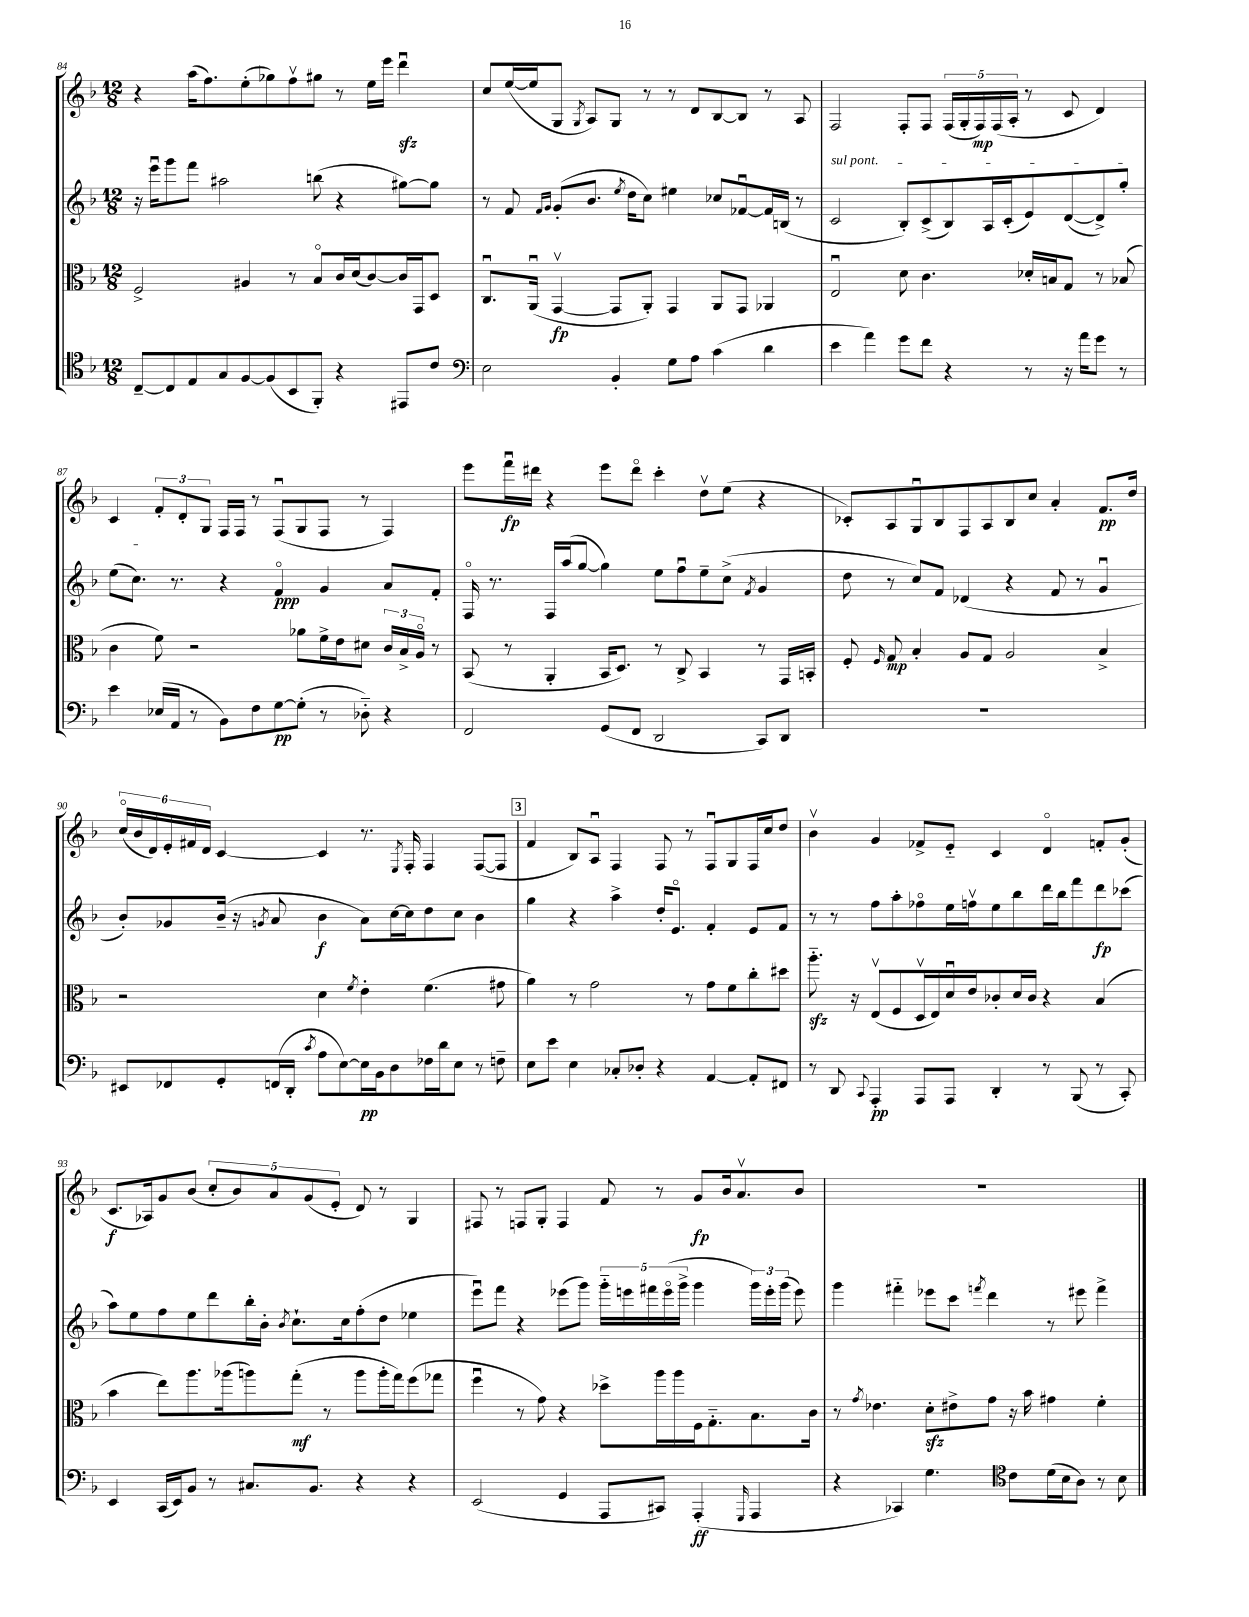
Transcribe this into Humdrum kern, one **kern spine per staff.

**kern	**kern	**kern	**kern
*staff4	*staff3	*staff2	*staff1
*clefC4	*clefC3	*clefG2	*clefG2
*k[b-]	*k[b-]	*k[b-]	*k[b-]
*M12/8	*M12/8	*M12/8	*M12/8
[8C~	2F^	16r	4r
.	.	16eeeu	.
8C]	.	8ggg	.
8E	.	8fff	(16aa
.	.	.	8.ff)
8G	.	2aa#	.
[8F	4A#	.	(8ee'
(8F]	.	.	8gg-)
8BB-	8r	.	8ffv
8FF')	8B-o	(8bb	8gg#
4r	16c	4r	8r
.	(16d	.	.
.	[8c)	.	16ee
.	.	.	16eee
8EE#	16c]	[8gg#)	4dddu
.	16GG	.	.
8c	8D	8gg#]	.
=	=	=	=
*clefF4	*	*	*
2E	8.Cu	8r	8cc
.	.	8f	([16ee
.	(16AAu	.	16ee]
.	.	16qqf	.
.	.	16qqg	.
.	[4GGv	(8g'	8G
.	.	.	8qG
.	.	8.b-	8A)
4BB-'	8GG]	.	8G
.	.	8qee	.
.	.	16dd	.
.	8AA')	8cc)	8r
8G	4GG	4ee#	8r
8A	.	.	8d
(4c	8AA	8cc-	[8B-
.	8GG	[8f-u	8B-]
4d	4AA-	16f-]	8r
.	.	(16B	.
.	.	8r	8A
=	=	=	=
4e	2Eu	2c	2F
4a)	.	.	.
8g	8d	8B-')	8F'
8f	4.c	(8c^	8F
4r	.	8B-)	(20F
.	.	.	20G'
.	.	.	20F)
.	.	16A	.
.	.	.	(20F
.	.	(16c'	.
.	.	.	20A'
8r	16d-'	8e)	8r
.	16B	.	.
16r	8G	([8d	8c
16a	.	.	.
8g	8r	8d^])	4d)
8r	(8B-	8gg'	.
=	=	=	=
4e	4c	(8ee	4c
.	.	8.cc)	.
(16E-	8f)	.	12f'
16AA	.	8.r	.
.	.	.	12d'
8r	2r	.	.
.	.	.	12G
8BB-)	.	4r	16F
.	.	.	16F
8F	.	.	8r
[8G	.	4fo	(8Fu
(8G']	8a-	.	8G
8r	16f^	4g	8F
.	16e	.	.
8D-'~)	8d#	.	8r
4r	24c	8a	4F)
.	24B-^	.	.
.	24Ao	.	.
.	8r	8f'	.
=	=	=	=
2FF	(8BB-	16Fo	8eee
.	.	8.r	.
.	8r	.	16fffu
.	.	.	16ddd#
.	4AA'	16F	4r
.	.	(16aa	.
.	.	[8gg	.
(8GG	16BB-	4gg])	8eee
.	8.D)	.	.
8FF	.	.	8ddd#o
2DD	8r	8ee	4ccc'
.	8C^	8ffu	.
.	4BB-	8ee~	8ddv
.	.	(8cc^	(8ee
.	.	8qf	.
8CC)	8r	4g	4r
8DD	16GG	.	.
.	16BB'	.	.
=	=	=	=
1.r	8F'	8dd	8c-')
.	16qqF	.	.
.	8G	8r	8A
.	4B-'	8cc)	8Gu
.	.	8f	8B-
.	8A	(4d-	8F
.	8G	.	8A
.	2A	4r	8B-
.	.	.	8cc
.	.	8f	4a'
.	.	8r	.
.	4B-^	4gu	8.f
.	.	.	16dd
=	=	=	=
8EE#	2r	8b-')	(24cco
.	.	.	24b-
.	.	.	24d)
8FF-	.	8g-	24e'
.	.	.	24f#
.	.	.	24d
8GG'	.	(16b-~	[4c
.	.	16r	.
.	.	8qg	.
(16FF	.	8a	.
16DD'	.	.	.
8qc	.	.	.
8A	4d	4b-	4c]
[8E)	.	.	.
.	8qf	.	.
16E]	4e'	8a)	8.r
16BB-	.	.	.
8D	.	[16cc	.
.	.	.	8qE
.	.	16cc]	16F'
16F-	(4.f	8dd	4F
16d	.	.	.
8E	.	8cc	.
8r	.	4b-	([8F
8F~	8g#	.	8F]
=	=	=	=
8E	4a)	4gg	4f
8e	.	.	.
4E	8r	4r	8B-)
.	2g	.	8Au
8C-'	.	4aa^	4F
8D-'	.	.	.
4r	.	16dd'	8F
.	.	8.eo	.
.	8r	.	8r
[4AA	8g	4f'	8Fu
.	8f	.	8G
8AA']	8cc'	8e	16F
.	.	.	16cc
8FF#	8dd#	8f	8dd
=	=	=	=
8r	8.aa'~	8r	4b-v
8DD	.	8r	.
.	16r	.	.
8qqCC	.	.	.
4AAA'	(8Ev	8ff	4g
.	8F	8aa'	.
8AAA	16Dv	8ff-o	8f-^
.	16E)	.	.
8AAA	16du	16ee	8e'~
.	16e	16ffv	.
4DD'	8c-'	8ee	4c
.	16d	8bb-	.
.	16c-	.	.
8r	4r	16ddd	4do
.	.	16bb-	.
(8BBB-	.	8fff	.
8r	(4B-	8ddd	8f'
8CC')	.	(8ccc-	(8g'
=	=	=	=
4EE	4b-	8aa)	8.c
.	.	8ee	.
.	.	.	16A-)
(16CC	8ee)	8ff	8g
16EE)	.	.	.
8BB-	8.aa	8ee	(8b-
8r	.	8ddd	10cc'
.	(16aa-	.	.
.	.	.	10b-)
8.C#	8aa)	16bb-'	.
.	.	16b-'	.
.	.	.	10a
.	.	8qb-	.
.	(8gg'	8.cc`	.
.	.	.	(10g
8.BB-	.	.	.
.	8r	.	.
.	.	.	10e'
.	.	16cc	.
4r	8aa	(8ff'	8d)
.	16aa'	8dd	8r
.	16gg)	.	.
4r	(8ff	4ee-	4G
.	8gg-	.	.
=	=	=	=
(2EE	4ffu	8eeeu)	8F#
.	.	8fff	8r
.	8r	4r	8F
.	8g)	.	8G'
4GG	4r	(8eee-	4F
.	.	8ggg)	.
8AAA	8dd-^	20ggg'~	8f
.	.	20eee	.
.	.	20fff#	.
8CC#)	16aa	.	8r
.	.	(20eeeo	.
.	16aa	.	.
.	.	20ggg^	.
(4AAA'	16F	4ggg	8g
.	8.G'~	.	.
.	.	.	16b-
.	.	.	8.av
16qqGGG	.	.	.
4AAA	8.B-	24ggg)	.
.	.	24eee'	.
.	.	(24ggg	.
.	.	8eee)	8b-
.	16c	.	.
=	=	=	=
4r	8r	4ggg	1.r
.	8qg	.	.
.	4.e-	.	.
4CC-)	.	4fff#'~	.
4.G	8d'	8eee-	.
.	8e#^	8ccc	.
.	.	8qfff	.
.	8g	4ddd	.
*clefC4	*	*	*
8c	16r	.	.
.	16b-	.	.
(16d	4g#	8r	.
16B-	.	.	.
8A)	.	8eee#	.
8r	4f'	4fff^	.
8B-	.	.	.
==	==	==	==
*-	*-	*-	*-
